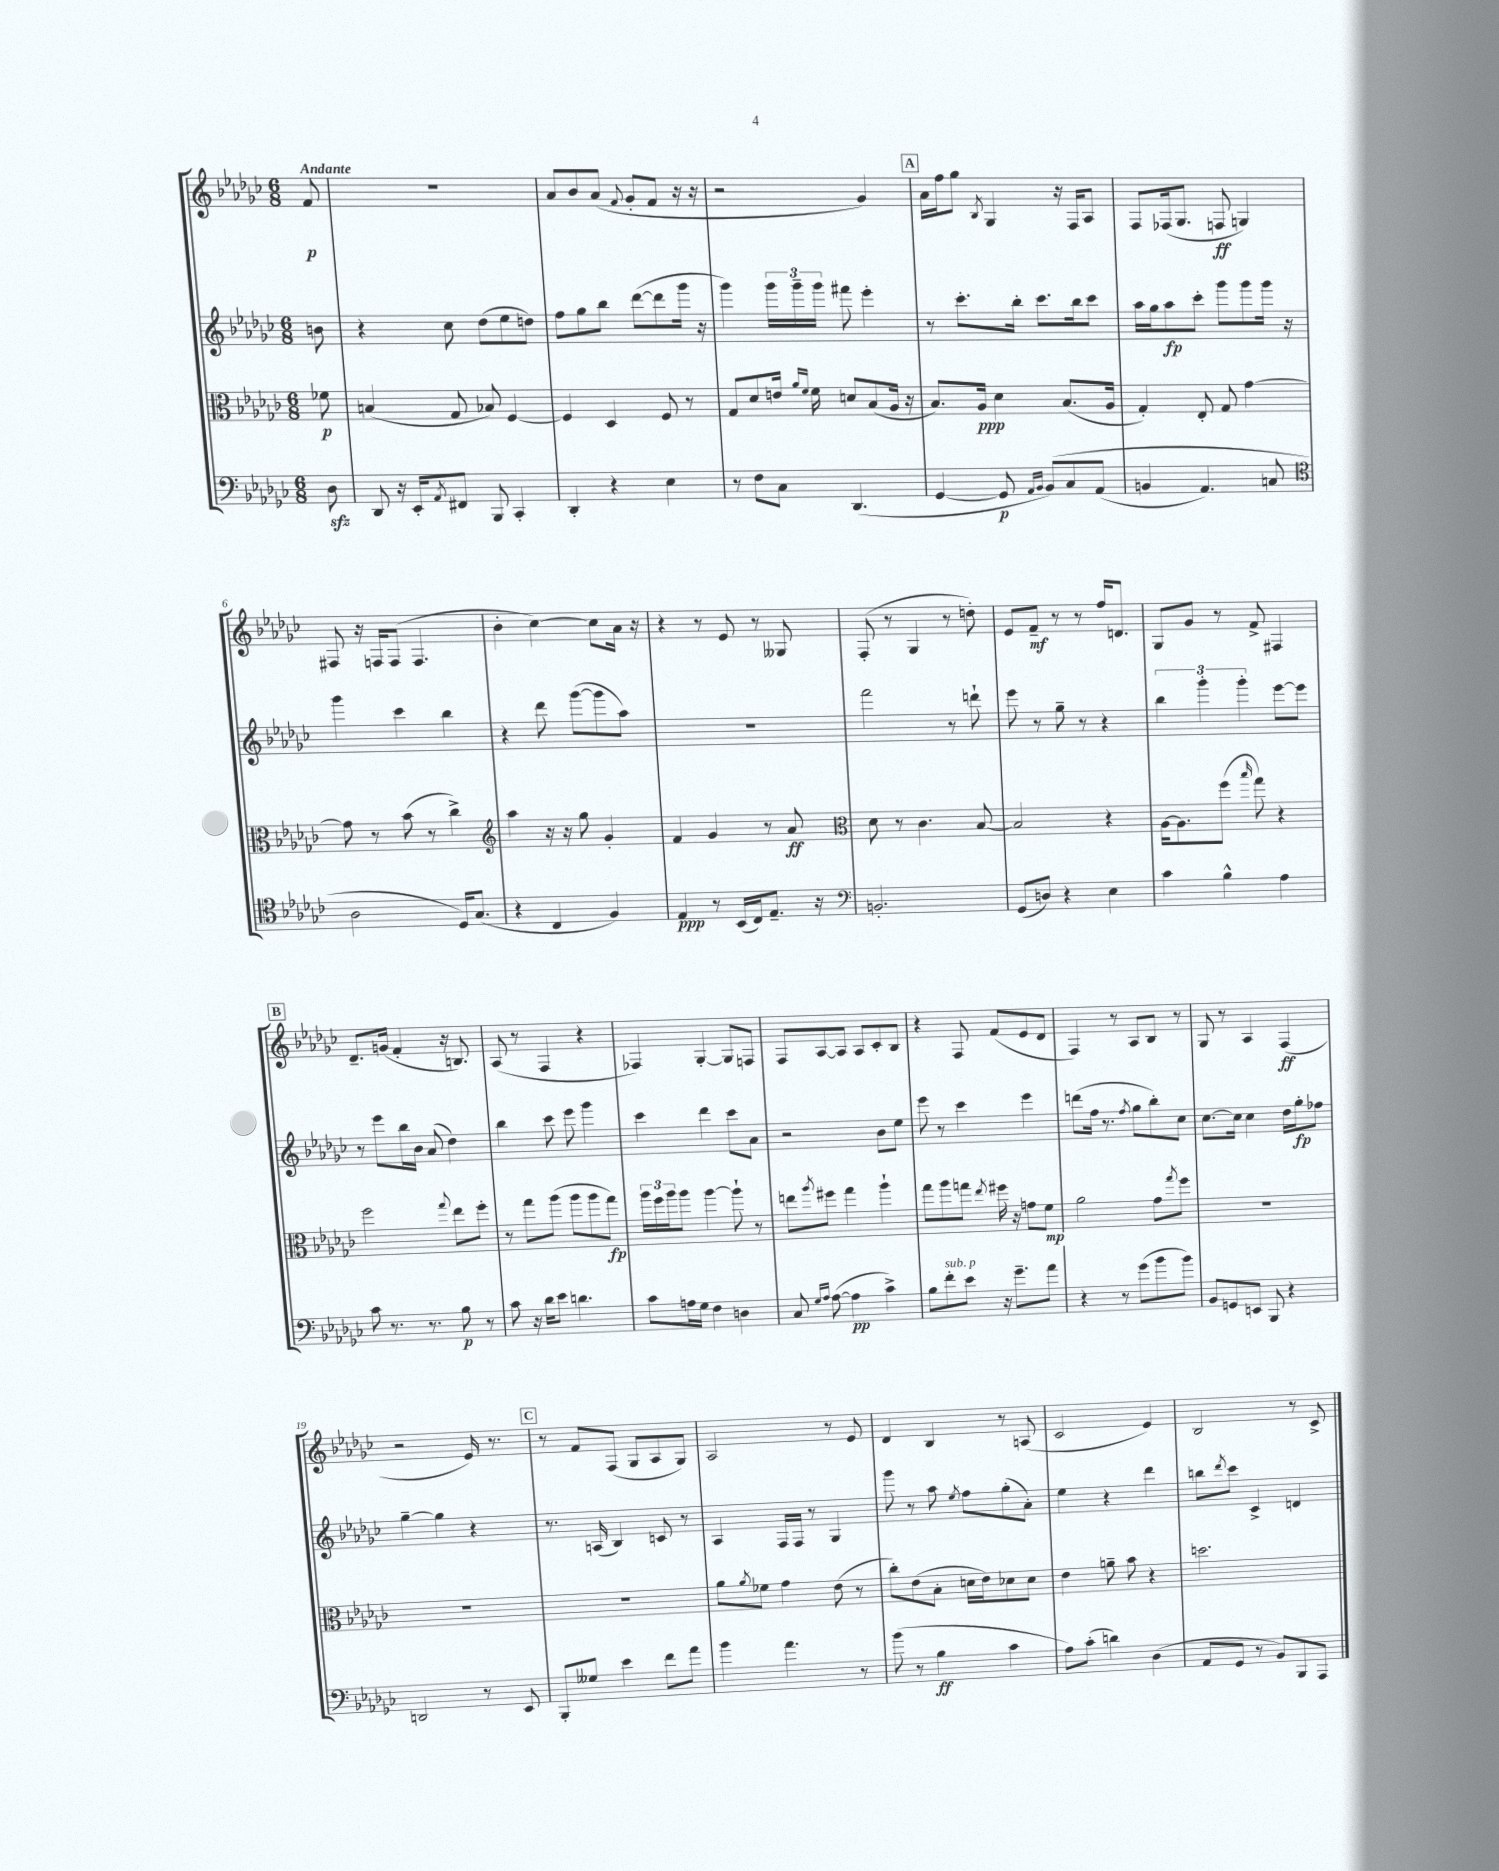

**kern	**kern	**kern	**kern
*staff4	*staff3	*staff2	*staff1
*clefF4	*clefC3	*clefG2	*clefG2
*k[b-e-a-d-g-c-]	*k[b-e-a-d-g-c-]	*k[b-e-a-d-g-c-]	*k[b-e-a-d-g-c-]
*M6/8	*M6/8	*M6/8	*M6/8
8D-	8f-	8b	8f
=	=	=	=
8DD-	(4B	4r	2.r
16r	.	.	.
16EE-'	.	.	.
8qAA-	.	.	.
8FF#	8G-	8cc-	.
8BBB-	8B-)	(8dd-	.
4CC-'	[4F	8ee-	.
.	.	8dd)	.
=	=	=	=
4DD-'	4F]	8ff	8a-
.	.	8gg-	8b-
4r	4D-	8bb-	(8a-
.	.	.	8qqf
.	.	([8ddd-	8g-'
4E-	8F	8ddd-]	8f
.	8r	16ggg-	16r
.	.	16r	16r
=	=	=	=
8r	8G-	4ggg-)	2r
8F	8d-	.	.
8C-	16e	24ggg-	.
.	.	24ggg-~	.
.	16qqa-	.	.
.	16qqf	.	.
.	16f	.	.
.	.	24ggg-	.
(4.DD-	8d	8fff#	.
.	(8B-	4eee-'	4g-)
.	16A-	.	.
.	16r	.	.
=	=	=	=
[4GG-	8.B-)	8r	16a-
.	.	.	16ff
.	.	8.ccc-'	8gg-
.	16A-	.	.
.	.	.	8qB-
8GG-]	4d-	.	4G-
.	.	16bb-'	.
16qqAA-	.	.	.
16qqBB-	.	.	.
&(8BB-)	.	8.ccc-	.
8C-	(8.B-	.	16r
.	.	16bb-	16F
(8AA-	.	8ccc-	8A-
.	16A-	.	.
=	=	=	=
4BB	4G-')	16aa-	8F
.	.	16gg-	.
.	.	8aa-	(16F-
.	.	.	8.G-
4.AA-)	8E-'	8ccc-'	.
.	8G-	8ggg-	8F
.	[4g-	8ggg-	4G)
8C	.	16ggg-	.
.	.	16r	.
=	=	=	=
*clefC4	*	*	*
2A-	8g-]	4ggg-	8F#
.	8r	.	16r
.	.	.	16F
.	(8b-	4ccc-	(8F
.	8r	.	4.F
16D-&)	4cc-^)	4bb-	.
(8.G-	.	.	.
=	=	=	=
*	*clefG2	*	*
4r	4aa-	4r	4b-'
4C-	16r	8ddd-	[4cc-)
.	16r	.	.
.	8gg-	([8ggg-	.
4F)	4g-'	8ggg-]	8cc-]
.	.	8aa-)	16a-
.	.	.	16r
=	=	=	=
4E-	4f	2.r	4r
8r	4g-	.	8r
(16BB-	.	.	8e-
16C-)	.	.	.
8.E-~	8r	.	8r
.	8a-	.	8G--
16r	.	.	.
=	=	=	=
*clefF4	*clefC3	*	*
2.BB'	8d-	2fff	(8F'
.	8r	.	8r
.	4.c-	.	4G-
.	.	8r	8r
.	[8B-	8ddd`	8dd')
=	=	=	=
(8GG-	2B-]	8eee-	8e-
8D)	.	8r	8f~
4r	.	8gg-~	8r
.	.	8r	8r
4E-	4r	4r	16ff
.	.	.	8.d
=	=	=	=
4c-	[16A-	6bb-	8G-
.	8.A-]	.	.
.	.	.	8g-
.	.	6ggg-'	.
4B-^^	(8ff	.	8r
.	.	6ggg-'	.
.	16qqbb-	.	.
.	8gg-)	.	8f^
4A-	4r	[8eee-	4F#
.	.	8eee-]	.
=	=	=	=
8c-	2ff	8r	8.d-~
8.r	.	8eee-	.
.	.	.	(16g
.	.	16bb-	4f'
8.r	.	16b-	.
.	.	(8a-	.
.	8qqgg-	.	.
8B-	8ee-	4dd-)	16r
.	.	.	8.B)
8r	8ff'	.	.
=	=	=	=
8c-	8r	4bb-	(8A-
16r	8gg-	.	8r
16d-	.	.	.
8e-	(8aa-	8ccc-	4F
4.d	8aa-	8eee-	.
.	8aa-	4ggg-	4r
.	8gg-)	.	.
=	=	=	=
8c-	24aa-	4ccc-	4F-)
.	24ff	.	.
.	24aa-	.	.
16A	8aa-	.	.
16G-	.	.	.
4F	[4aa-	4ddd-	[4G-'
4D	8aa-`]	8ccc-	8G-]
.	8r	8a-	8F
=	=	=	=
8C-	8ee	2r	8F
16qqG-	.	.	.
16qqA-	8qaa-	.	.
([8A-	8ff#	.	[8A-
4A-]	4gg-	.	8A-]
.	.	.	8A-
4c-^)	4aa-`	8b-	8c-'
.	.	8ee-	8B-
=	=	=	=
8B-	8gg-	8eee-	4r
8f'	8aa-	8r	.
8e-	8gg	4ccc-	8F
.	8qee-	.	.
16r	16ff#	.	(8f
8.g-~	16r	.	.
.	8g	4eee-	8e-
8a-	8f	.	8d-
=	=	=	=
4r	2a-	(8ddd	4F)
.	.	16ff	.
.	.	8.r	.
8r	.	.	8r
.	.	8qff	.
(8g-	.	8gg-	8A-
8b-	8g-	8bb-')	8B-
.	8qgg-	.	.
8b-)	8ff	8cc-	8r
=	=	=	=
8BB-	2.r	[8.cc-	8G-
8GG	.	.	8r
.	.	16cc-]	.
8EE	.	4cc-	4A-
8BBB-	.	.	.
4r	.	16dd-	(4F
.	.	16gg-'	.
.	.	8ff-	.
=	=	=	=
2DD	2.r	[4gg-~	2r
.	.	4gg-]	.
8r	.	4r	16e-)
.	.	.	8.r
8EE-	.	.	.
=	=	=	=
8BBB-'	2.r	8.r	8r
8G--	.	.	8f
.	.	(16A	.
4e-	.	4B-)	(8F
.	.	.	8G-
8f	.	8c	8A-
8a-	.	8r	8G-)
=	=	=	=
4b-	8a-	4A-	2A-
.	8qa-	.	.
.	8f-	.	.
4.a-	4g-	16F	.
.	.	16F	.
.	.	8r	.
.	(8e-	4G-	8r
8r	8r	.	8e-
=	=	=	=
(8b-	8cc-')	8ggg-	4d-
8r	(8e-	8r	.
4B-	8B-'	8aa-	4B-
.	.	8qee-	.
.	16d	8ff	.
.	16e-)	.	.
4c-	8d-	(8gg-'	8r
.	8d-	8a-')	(8A
=	=	=	=
8A-)	4e-	4ee-	2c-
(8c-'	.	.	.
4d)	8a~	4r	.
.	8b-	.	.
(4D-	4r	4ddd-	4e-)
=	=	=	=
8AA-	2.dd	8bb	2B-
.	.	8qddd-	.
8GG-	.	8ccc-	.
8r	.	4c-^	.
8BB-)	.	.	.
8BBB-	.	4d	8r
8AAA-	.	.	8c-^
==	==	==	==
*-	*-	*-	*-
